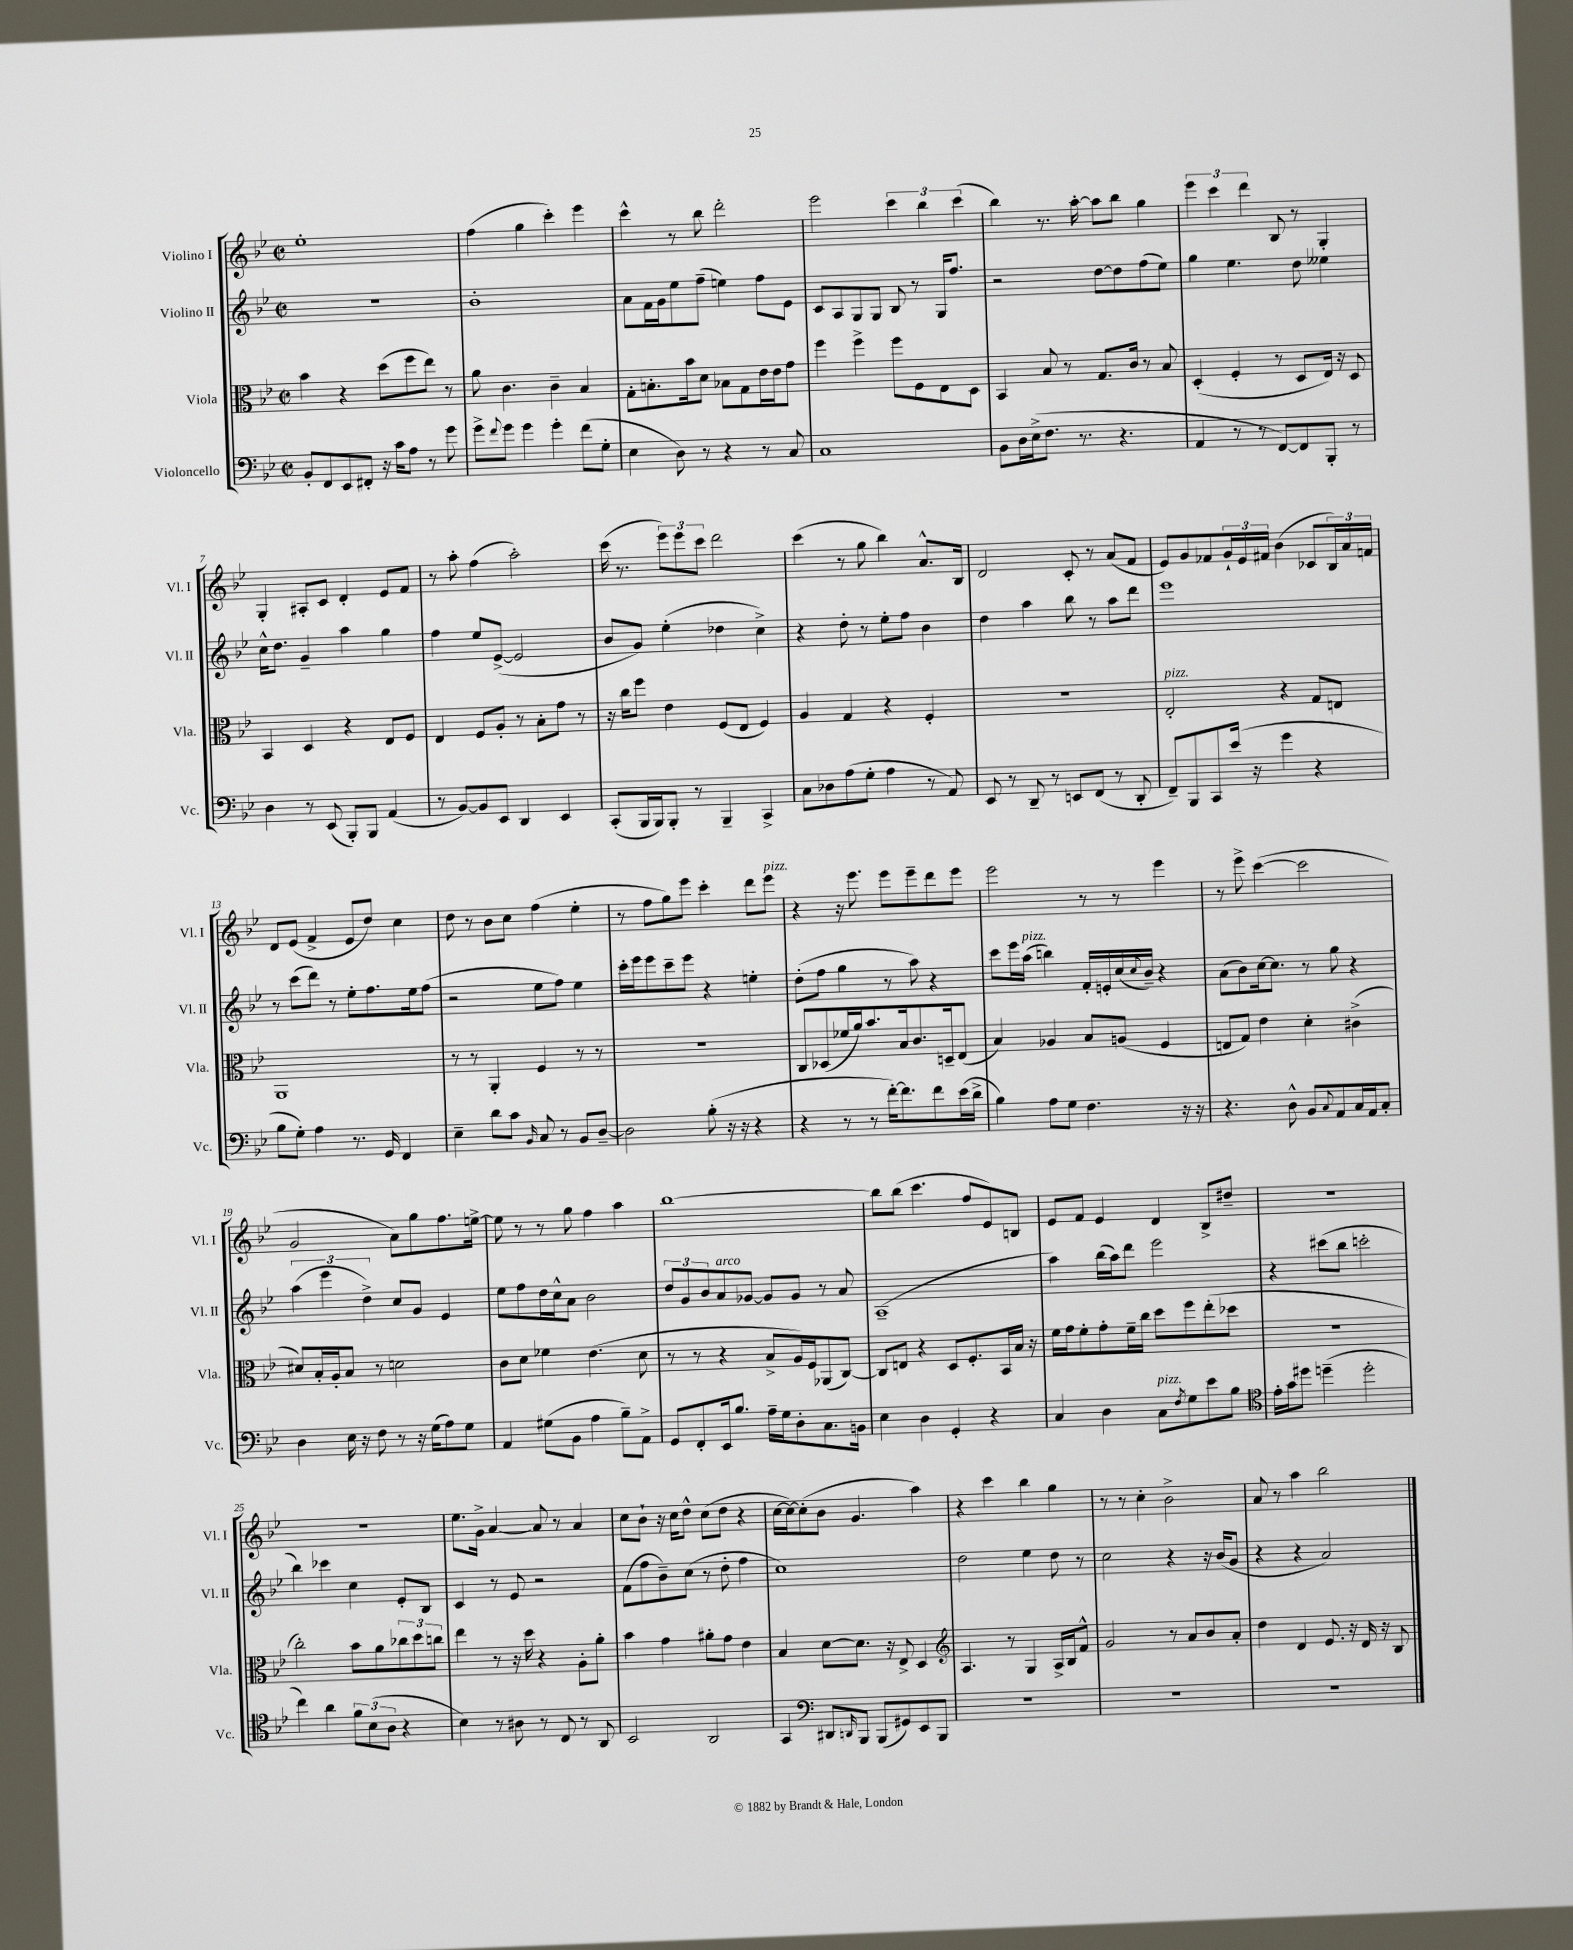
<<
\new StaffGroup <<
\new Staff = "s0" \with { instrumentName = "Violino I" shortInstrumentName = "Vl. I" } {
    \clef treble \key bes \major \defaultTimeSignature \time 2/2
    ees''1-. |
    f''4( g''4 c'''4-.) ees'''4 |
    c'''4-^ r8 bes''8 d'''2-. |
    ees'''2 \tuplet 3/2 { c'''4 bes''4 c'''4( } |
    bes''4) r8. a''16~-. a''8 bes''8 g''4 |
    \tuplet 3/2 { ees'''4 c'''4 d'''4 } bes8 r8 g4-. |
    g4-. ais8-. c'8 d'4-. ees'8 f'8 |
    r8 a''8-. f''4( a''2-.) |
    c'''16( r8. \tuplet 3/2 { ees'''8) ees'''8 c'''8 } d'''2 |
    c'''4( r8 g''8 bes''4) a'8.-^ bes16 |
    d'2 c'8-. r8 a'8( f'8 |
    ees'8) g'8 fes'8 \tuplet 3/2 { g'16-! ees'16 fis'16 } bes'4( ces'8 \tuplet 3/2 { bes16) a'16 f'16 } |
    d'8 ees'8( f'4-> ees'8 d''8) c''4 |
    d''8 r8 bes'8 c''8 f''4( ees''4-. |
    r8 f''8 g''8) ees'''8 c'''4-. d'''8 ees'''8^\markup { \italic "pizz." } |
    r4 r16 ees'''8. ees'''8 ees'''8-- d'''8 ees'''8 |
    ees'''2 r8 r8 ees'''4 |
    r8 ees'''8-> c'''4~( c'''2 |
    g'2 a'8) g''8 f''8. e''16~-> |
    e''8 r8 r8 g''8 f''4 a''4 |
    bes''1~ |
    bes''8 bes''8( c'''4. f''8 ees'8) b8 |
    ees'8 f'8 ees'4 d'4 bes8-> dis''8-- |
    r1 |
    R1 |
    ees''8. g'16-> a'4~ a'8 r8 a'4 |
    c''8 bes'8-! r16 c''16 d''8-^ c''8( d''8 r4 |
    c''16~ c''16~) c''8-.( bes'8 g'4. a''4) |
    r4 c'''4 bes''4 g''4 |
    r8 r8 c''4-. bes'2-> |
    a'8 r8 a''4 bes''2 \bar "|." |
}
\new Staff = "s1" \with { instrumentName = "Violino II" shortInstrumentName = "Vl. II" } {
    \clef treble \key bes \major \defaultTimeSignature \time 2/2
    R1 |
    bes'1-. |
    a'8 f'16 g'16 ees''8 f''8--( e''4) f''8 ees'8 |
    c'8 a8 g8 g8 bes8 r8 g16 f''8. |
    r2 d''8~ d''8 f''8( ees''8) |
    g''4 ees''4. d''8 eeses''4 |
    c''16-^ d''8. g'4-- a''4 g''4 |
    f''4 ees''8 ees'8~->( ees'2 |
    bes'8 g'8) ees''4-.( des''4 c''4->) |
    r4 d''8-. r8 ees''8-. f''8 bes'4 |
    d''4 a''4 bes''8 r8 a''8 d'''8 |
    ees'''1 |
    r8 c'''8( d'''8) r8 ees''8-. f''8. ees''16 f''8( |
    r2 ees''8 f''8) ees''4 |
    c'''16-. ees'''16 ees'''8 c'''8-- ees'''8 r4 e''4-. |
    d''8-.( f''8 g''4 r8 a''8) r4 |
    c'''8 ees'''16 a''16^\markup { \italic "pizz." }( b''4) f'16-. e'16-. c''16( \appoggiatura { c''8 } bes'16--) r4 |
    a'8( bes'8) c''16~ c''8. r8 g''8 r4 |
    \tuplet 3/2 { a''4( ees'''4 d''4->) } c''8 g'8 ees'4 |
    ees''8 f''8 d''16 c''16-^ a'8 bes'2 |
    \tuplet 3/2 { d''8 g'8 bes'8 } a'8^\markup { \italic "arco" } ges'8~ ges'8 ges'8 r8 a'8 |
    a1--( |
    a''4) bes''16( a''16) d'''8 ees'''2 |
    r4 cis'''8( bes''8 c'''2-. |
    bes''4) ces'''4 c''4 ees'8-. bes8 |
    c'4 r8 ees'8 r2 |
    f'8( f''8 bes'8--) c''8( r8 d''8-. f''4 |
    c''1) |
    d''2 ees''4 d''8 r8 |
    c''2 r4 r16 bes'16( g'8 |
    r4 r4 a'2) \bar "|." |
}
\new Staff = "s2" \with { instrumentName = "Viola" shortInstrumentName = "Vla." } {
    \clef alto \key bes \major \defaultTimeSignature \time 2/2
    bes'4 r4 d''8( f''8 ees''8) r8 |
    a'8 c'4. c'4-- bes4 |
    g8-. b8.-. bes'16 d'8 bes8 g8 ees'16 ees'16 g'8 |
    f''4 f''4-> f''8 f8 ees8 d8 |
    bes,4 bes8 r8 g8. c'16 r8 bes8 |
    d4-.( f4-. r8 d8 ees16) r16 d8 |
    bes,4 d4 r4 ees8 f8 |
    ees4 f8 a8-. r8 bes8-. g'8 r8 |
    r16 c''16 f''8 ees'4 f8( ees8 f4) |
    a4 g4 r4 f4-. |
    r1 |
    ees2-.^\markup { \italic "pizz." } r4 g8 e8 |
    a,1 |
    r8 r8 a,4-. f4 r8 r8 |
    r1 |
    c8 des8( fes'16 a'16) bes'8. bes16 c'8. d16-- ees8( |
    bes4) aes4 bes8 a8( f4 |
    e8 g8) ees'4 d'4-. cis'4->( |
    dis'8) bes16-. a16-. bes8 r8 d'2 |
    c'8 d'8 fes'4 ees'4.( d'8 |
    r8 r8 r4 bes8-> a16) f16 aes,8( c8~) |
    c8 e8 r4 d8 f8.-. bes,16 bes16 r16 |
    f'16 g'16 f'8-. g'8-. f'16-- c''16 d''8 f''8 ees''8-.( des''8 |
    R1 |
    c''2-.) bes'8 a'8 \tuplet 3/2 { ces''8 d''8 c''8 } |
    ees''4 r8 r16 d''16 r4 a8-. a'8-. |
    bes'4 g'4 ais'8-. g'8 ees'4 |
    bes4 d'8~ d'8. r16 ees8-> d4 |
    \clef treble a4. r8 g4 a16-> bes16 f'8-^ |
    g'2 r8 a'8 bes'8 a'8-. |
    d''4 d'4 ees'8. r16 d'16 r16 bes8 \bar "|." |
}
\new Staff = "s3" \with { instrumentName = "Violoncello" shortInstrumentName = "Vc." } {
    \clef bass \key bes \major \defaultTimeSignature \time 2/2
    bes,8-. f,8 ees,8 fis,8-. r16 c'16 a8 r8 g'8 |
    g'8-> \appoggiatura { f'8 } g'8 g'4 g'4-. f'8( g8-. |
    ees4 d8) r8 r4 r8 c8 |
    c1 |
    bes,8 d16 ees16->( f8. r8. r4. |
    a,4 r8 r8 f,8~) f,8 bes,,8-. r8 |
    d4 r8 ees,8( bes,,8-.) bes,,8 a,4( |
    r8 bes,8~) bes,8 ees,8 d,4 ees,4 |
    c,8-.( bes,,16 bes,,16) bes,,8-. r8 bes,,4-- c,4-> |
    c8 des8 a8( g8-. a4 r8 a,8) |
    ees,8 r8 d,8-- r8 e,8 f,8( r8 d,8-. |
    f,8--) bes,,8 c,8 ees'16( r16 g'4 r4 |
    bes8 g8-.) a4 r8. g,16 f,4 |
    ees4-- d'8 c'8 \grace { bes,16 } c8 r8 bes,8 d8~-- |
    d2 bes8-.( r16 r16 r4 |
    r4 r8 r8 f'16~-.) f'8. f'8 ees'16( d'16-> |
    bes4) a8 g8 f4. r16 r16 |
    r4. d8-^ bes,8 \appoggiatura { c8 } a,8 c16 a,16 c8-. |
    d4 ees16 r16 f8 r8 r16 g16( a8) g8 |
    a,4 gis8( bes,8 a4 bes8--) a,8-> |
    g,8 f,8-. ees,16 bes8. a16-- g16 d8-. c8. b,16 |
    ees4 d4 g,4-. r4 |
    c4 d4 c8^\markup { \italic "pizz." } \acciaccatura { f8 } g8 ees'8 bes8 |
    \clef tenor ees'16-. g'16 dis''8 d''4--( d''2-. |
    c''4) a'4 \tuplet 3/2 { f'8 bes8( a8 } r4 |
    bes4) r8 ais8 r8 c8 r8 a,8 |
    bes,2 a,2 |
    g,4 \clef bass dis,8 \grace { d,16 } bes,,8 bes,,8( gis,8) ees,8 bes,,8 |
    R1 |
    R1 |
    R1 \bar "|." |
}
>>
>>
